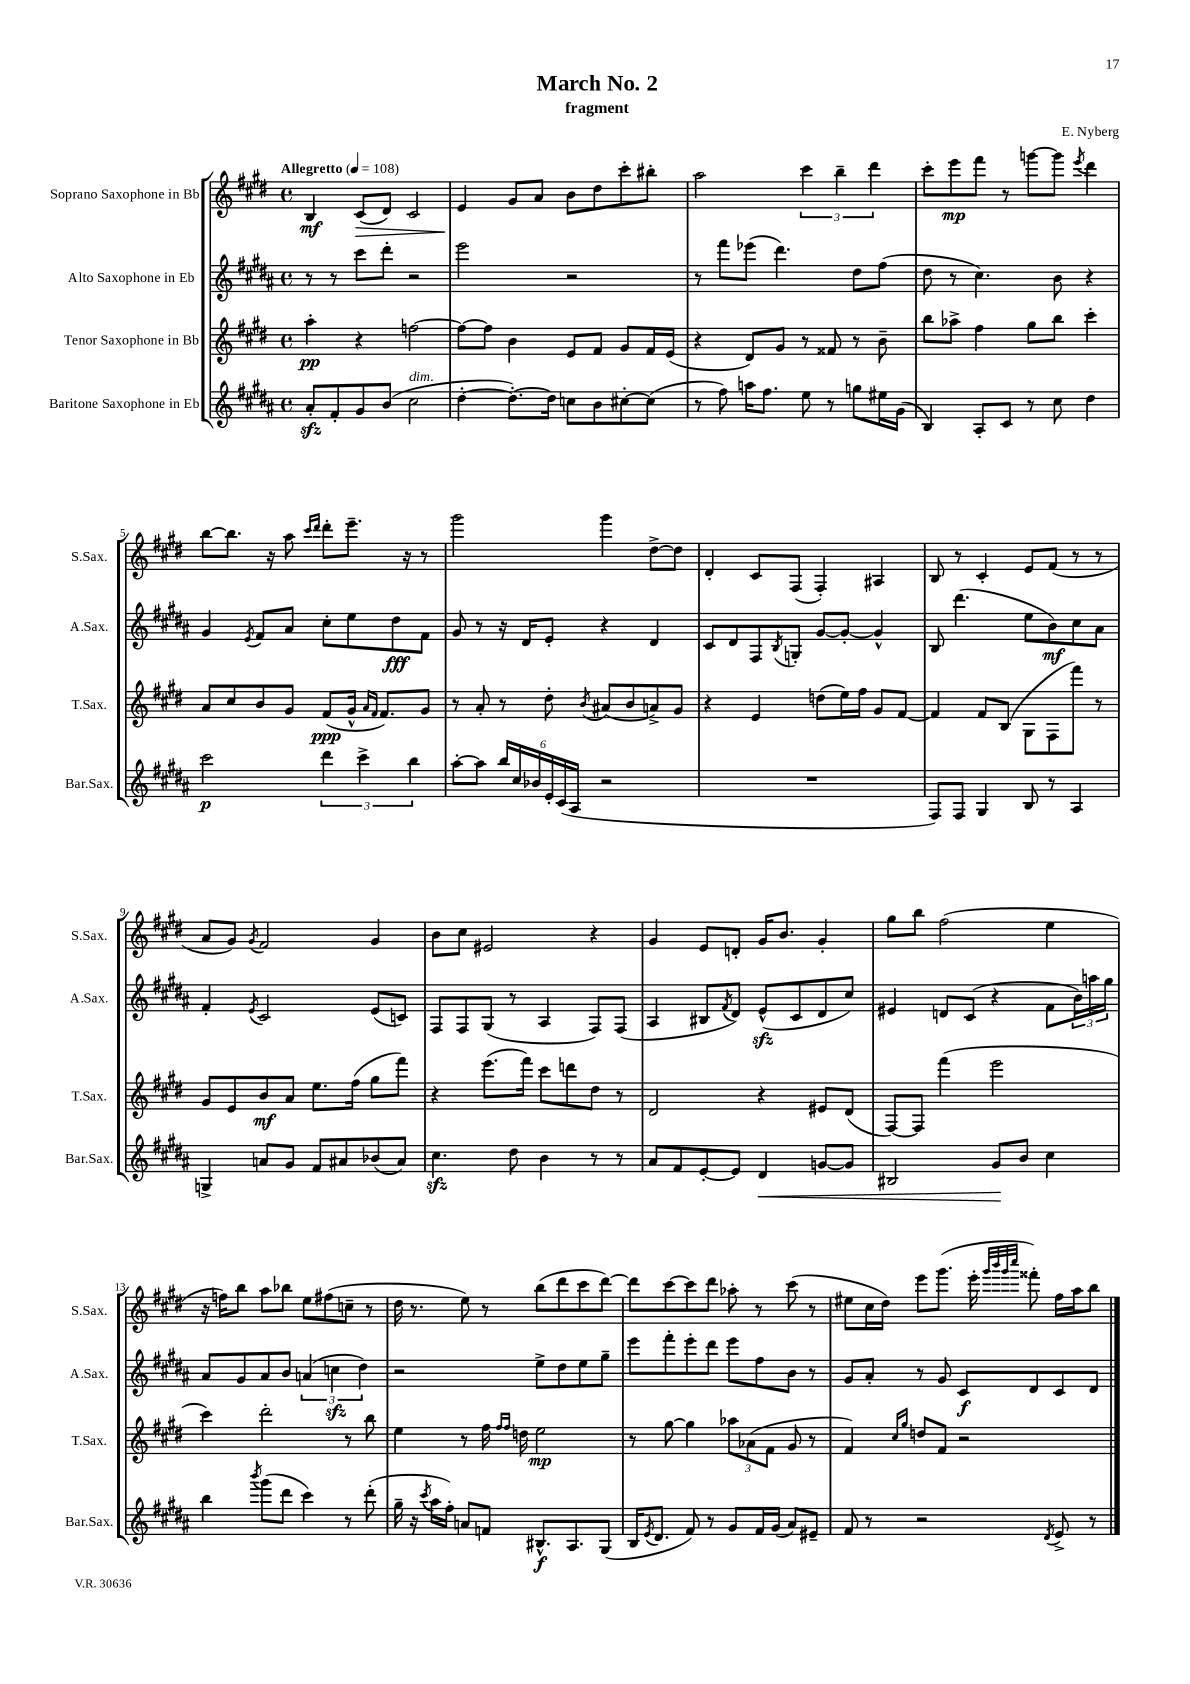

**kern	**dynam	**kern	**dynam	**kern	**dynam	**kern	**dynam
*part4	*part4	*part3	*part3	*part2	*part2	*part1	*part1
*staff4	*staff4	*staff3	*staff3	*staff2	*staff2	*staff1	*staff1
*I"Baritone Saxophone in Eb	*	*I"Tenor Saxophone in Bb	*	*I"Alto Saxophone in Eb	*	*I"Soprano Saxophone in Bb	*
*I'Bar.Sax.	*	*I'T.Sax.	*	*I'A.Sax.	*	*I'S.Sax.	*
*clefG2	*	*clefG2	*	*clefG2	*	*clefG2	*
*k[f#c#g#d#a#]	*	*k[f#c#g#d#]	*	*k[f#c#g#d#a#]	*	*k[f#c#g#d#]	*
*M4/4	*	*M4/4	*	*M4/4	*	*M4/4	*
*met(c)	*	*met(c)	*	*met(c)	*	*met(c)	*
*MM108	*	*MM108	*	*MM108	*	*MM108	*
=1	=1	=1	=1	=1	=1	=1	=1
!	!	!	!	!	!	!LO:TX:a:B:t=Allegretto	!
8a#zz'/L	.	4aa'\	pp	8r	.	4B/	mf
8f#'/	.	.	.	8r	.	.	.
!	!	!	!	!	!	!	!LO:HP:b
8g#/	.	4r	.	8ccc#\L	.	(8c#/L	>
(8b/J	.	.	.	8ddd#'\J	.	8d#/J)	.
!LO:TX:a:i:t=dim.	!	!	!	!	!	!	!
2cc#\	.	[2ffn\	.	2r	.	2c#/	.
=2	=2	=2	=2	=2	=2	=2	=2
[4dd#'\	.	8ff\L_	.	2eee\	.	4e/	.
.	.	8ff\J]	.	.	.	.	.
8.dd#'\L_)	.	4b\	.	.	.	8g#/L	]
.	.	.	.	.	.	8a/J	.
16dd#\Jk]	.	.	.	.	.	.	.
8ccn\L	.	8e/L	.	2r	.	8b\L	.
8b\	.	8f#/J	.	.	.	8dd#\	.
[8cc#X'\	.	8g#/L	.	.	.	8ccc#'\	.
(8cc#\J]	.	16f#/L	.	.	.	8bb#X'\J	.
.	.	(16e/JJ	.	.	.	.	.
=3	=3	=3	=3	=3	=3	=3	=3
8r	.	4r	.	8r	.	2aa\	.
8ff#\)	.	.	.	8fff#\L	.	.	.
16aan\KL	.	8d#/L)	.	(8eee-X\J	.	.	.
8.ff#\J	.	.	.	.	.	.	.
.	.	8g#/J	.	4.ddd#\)	.	.	.
8ee\	.	8r	.	.	.	6ccc#\	.
8r	.	8f##X/	.	.	.	.	.
.	.	.	.	.	.	6bb~\	.
8ggn\L	.	8r	.	8dd#\L	.	.	.
.	.	.	.	.	.	6ddd#\	.
16ee#X\L	.	8b~\	.	(8ff#\J	.	.	.
(16g#\JJ	.	.	.	.	.	.	.
=4	=4	=4	=4	=4	=4	=4	=4
4B/)	.	8bb\L	.	8dd#\	.	8ccc#'\L	.
.	.	8aa-X^\J	.	8r	.	8eee\	mp
8A#'/L	.	4ff#\	.	4.cc#\)	.	8fff#\J	.
8c#/J	.	.	.	.	.	8r	.
8r	.	8gg#\L	.	.	.	[8gggn\L	.
8cc#\	.	8bb\J	.	8b\	.	8ggg\J]	.
.	.	.	.	.	.	8qeee/	.
4dd#\	.	4ccc#'\	.	4r	.	4ddd#\	.
!!LO:LB:g=z
=5	=5	=5	=5	=5	=5	=5	=5
2ccc#\	p	8a/L	.	4g#/	.	[8bb\L	.
.	.	8cc#/	.	.	.	8.bb\J]	.
.	.	.	.	8qe/	.	.	.
.	.	8b/	.	8f#/L	.	.	.
.	.	.	.	.	.	16r	.
.	.	8g#/J	.	8a#/J	.	8aa\	.
.	.	.	.	.	.	16qqccc#/LL	.
.	.	.	.	.	.	16qqddd#/JJ	.
6ddd#\	.	(8f#/L	ppp	8cc#'\L	.	8ddd#'\L	.
.	.	16g#^^/Jk	.	8ee\	.	8.eee~\J	.
6ccc#^\	.	.	.	.	.	.	.
.	.	16qqa/LL	.	.	.	.	.
.	.	16qqf#/JJ	.	.	.	.	.
.	.	8.f#/L)	.	.	.	.	.
.	.	.	.	8dd#\	fff	.	.
.	.	.	.	.	.	16r	.
6bb\	.	.	.	.	.	.	.
.	.	8g#/J	.	8f#\J	.	8r	.
=6	=6	=6	=6	=6	=6	=6	=6
[8aa#'\L	.	8r	.	8g#/	.	2ggg#\	.
8aa#\J]	.	8a'/	.	8r	.	.	.
24bb/LL	.	8r	.	16r	.	.	.
24cc#/	.	.	.	.	.	.	.
.	.	.	.	16d#/KL	.	.	.
24b-X/	.	.	.	.	.	.	.
24e'/	.	8dd#'\	.	8e'/J	.	.	.
(24c#/	.	.	.	.	.	.	.
24A#/JJ	.	.	.	.	.	.	.
.	.	8qb/	.	.	.	.	.
2r	.	(8a#X/L	.	4r	.	4ggg#\	.
.	.	8b/	.	.	.	.	.
.	.	8an^/)	.	4d#/	.	[8dd#^\L	.
.	.	8g#/J	.	.	.	8dd#\J]	.
=7	=7	=7	=7	=7	=7	=7	=7
1r	.	4r	.	8c#/L	.	4d#'/	.
.	.	.	.	8d#/	.	.	.
.	.	4e/	.	8F#/	.	8c#/L	.
.	.	.	.	8qB/	.	.	.
.	.	.	.	8Gn'/J	.	(8F#/J	.
.	.	(8ddn\L	.	[8g#/L	.	4F#'/)	.
.	.	16ee\L)	.	8g#'/J_	.	.	.
.	.	16ff#\JJ	.	.	.	.	.
.	.	8g#/L	.	4g#^^/]	.	4A#X/	.
.	.	[8f#/J	.	.	.	.	.
=8	=8	=8	=8	=8	=8	=8	=8
8F#/L)	.	4f#/]	.	8B/	.	8B/	.
8F#/J	.	.	.	(4.ddd#\	.	8r	.
4G#/	.	8f#/L	.	.	.	4c#'/	.
.	.	(8B/J	.	.	.	.	.
8B/	.	8G#\L	.	8ee\L	.	8e/L	.
8r	.	8F#\	.	8b\)	mf	(8f#/J	.
4A#/	.	8fff#\J)	.	8cc#\	.	8r	.
.	.	8r	.	8a#\J	.	8r	.
!!LO:LB:g=z
=9	=9	=9	=9	=9	=9	=9	=9
4Gn^/	.	8g#/L	.	4f#'/	.	8a/L	.
.	.	8e/	.	.	.	8g#/J)	.
.	.	.	.	8qe/	.	8qg#/	.
8an/L	.	8b/	mf	2c#/	.	2f#/	.
8g#/J	.	8a/J	.	.	.	.	.
8f#/L	.	8.ee\L	.	.	.	.	.
8a#X/	.	.	.	.	.	.	.
.	.	(16ff#\Jk	.	.	.	.	.
(8b-X/	.	8gg#\L	.	(8e/L	.	4g#/	.
8a#/J)	.	8fff#\J)	.	8cn/J)	.	.	.
=10	=10	=10	=10	=10	=10	=10	=10
4.cc#zz\	.	4r	.	8F#/L	.	8b\L	.
.	.	.	.	8F#/	.	8cc#\J	.
.	.	(8.eee\L	.	(8G#/J	.	2e#X/	.
8dd#\	.	.	.	8r	.	.	.
.	.	16fff#\Jk)	.	.	.	.	.
4b\	.	8ccc#\L	.	4A#/	.	.	.
.	.	8dddn\	.	.	.	.	.
8r	.	8dd#\J	.	8F#/L)	.	4r	.
8r	.	8r	.	(8F#/J	.	.	.
=11	=11	=11	=11	=11	=11	=11	=11
8a#/L	.	2d#/	.	4A#/	.	4g#/	.
8f#/	.	.	.	.	.	.	.
[8e'/	.	.	.	8B#X/L	.	8e/L	.
.	.	.	.	8qf#/	.	.	.
8e/J]	.	.	.	8d#/J)	.	8dn'/J	.
!	!LO:HP:b	!	!	!	!	!	!
4d#/	<	4r	.	(8ezz^^/L	.	16g#/KL	.
.	.	.	.	.	.	8.b/J	.
.	.	.	.	8c#/	.	.	.
[8gn/L	.	8e#X/L	.	8d#/	.	4g#'/	.
8g/J]	.	(8d#/J	.	8cc#/J)	.	.	.
=12	=12	=12	=12	=12	=12	=12	=12
2B#X/	.	[8F#/L)	.	4e#X/	.	8gg#\L	.
.	.	8F#/J]	.	.	.	8bb\J	.
.	.	(4fff#\	.	8dn/L	.	(2ff#\	.
.	.	.	.	(8c#/J	.	.	.
8g#/L	.	2eee\	.	4r	.	.	.
8b/J	[	.	.	.	.	.	.
4cc#\	.	.	.	8f#\L	.	4ee\	.
.	.	.	.	24b\L)	.	.	.
.	.	.	.	24aan\	.	.	.
.	.	.	.	24gg#\JJ	.	.	.
!!LO:LB:g=z
=13	=13	=13	=13	=13	=13	=13	=13
4bb\	.	4ccc#\)	.	8a#/L	.	16r	.
.	.	.	.	.	.	16ffn\KL)	.
.	.	.	.	8g#/	.	8bb\J	.
8qbbb/	.	.	.	.	.	.	.
(8ggg#\L	.	2ddd#'\	.	8a#/	.	8aa\L	.
8ddd#\J	.	.	.	8b/J	.	8bb-X\J	.
4ccc#\)	.	.	.	(6an/	.	8ee\L	.
.	.	.	.	.	.	(8ff#X\	.
.	.	.	.	6ccnzz\	.	.	.
8r	.	8r	.	.	.	8ccn~\J	.
.	.	.	.	6dd#\)	.	.	.
(8ddd#'\	.	8bb\	.	.	.	8r	.
=14	=14	=14	=14	=14	=14	=14	=14
16gg#~\	.	4ee\	.	2r	.	16dd#\	.
16r	.	.	.	.	.	8.r	.
8qccc#/	.	.	.	.	.	.	.
16aa#\LL	.	.	.	.	.	.	.
16ff#'\JJ)	.	.	.	.	.	.	.
8an/L	.	8r	.	.	.	8ee\)	.
8fn/J	.	16ff#\	.	.	.	8r	.
.	.	16qqff#/LL	.	.	.	.	.
.	.	16qqff#/JJ	.	.	.	.	.
.	.	16ddn\	.	.	.	.	.
8.B#X^^/L	f	2ee\	mp	8ee^\L	.	(8bb\L	.
.	.	.	.	8dd#\	.	8ddd#\	.
8.A#/	.	.	.	.	.	.	.
.	.	.	.	8ee\	.	8ccc#\	.
(8G#/J	.	.	.	8gg#~\J	.	[8ddd#\J)	.
=15	=15	=15	=15	=15	=15	=15	=15
16B/KL	.	8r	.	8eee\L	.	8ddd#\L]	.
8qe/	.	.	.	.	.	.	.
8.d#/J	.	.	.	.	.	.	.
.	.	[8gg#\	.	8fff#'\	.	[8ccc#\	.
8f#/)	.	4gg#\]	.	8eee'\	.	8ccc#\]	.
8r	.	.	.	8ddd#\J	.	8ddd#\J	.
8g#/L	.	12aa-X\L	.	8eee\L	.	8aa-X'\	.
.	.	(12a-X\	.	.	.	.	.
16f#/L	.	.	.	8ff#\	.	8r	.
.	.	12f#\J	.	.	.	.	.
(16g#/JJ	.	.	.	.	.	.	.
8a#/L)	.	8g#/	.	8b\J	.	(8ccc#\	.
8e#X~/J	.	8r	.	8r	.	8r	.
=16	=16	=16	=16	=16	=16	=16	=16
8f#/	.	4f#/)	.	8g#/L	.	8ee#X\L	.
8r	.	.	.	8a#'/J	.	16cc#\L	.
.	.	.	.	.	.	16dd#\JJ)	.
.	.	16qqcc#/LL	.	.	.	.	.
.	.	16qqgg#/JJ	.	.	.	.	.
2r	.	8ddn/L	.	8r	.	8eee\L	.
.	.	8f#/J	.	8g#/	.	(8.ggg#\J	.
.	.	2r	.	8c#/L	f	.	.
.	.	.	.	.	.	16eee'\	.
.	.	.	.	.	.	32qqggg#/LLL	.
.	.	.	.	.	.	32qqbbb/	.
.	.	.	.	.	.	32qqggg#/	.
.	.	.	.	.	.	32qqcccc#/JJJ	.
.	.	.	.	8d#/	.	8fff##X'\)	.
8qd#/	.	.	.	.	.	.	.
8e^/	.	.	.	8c#/	.	16ff#\LL	.
.	.	.	.	.	.	16aa\J	.
8r	.	.	.	8d#/J	.	8bb\J	.
==	==	==	==	==	==	==	==
*-	*-	*-	*-	*-	*-	*-	*-
